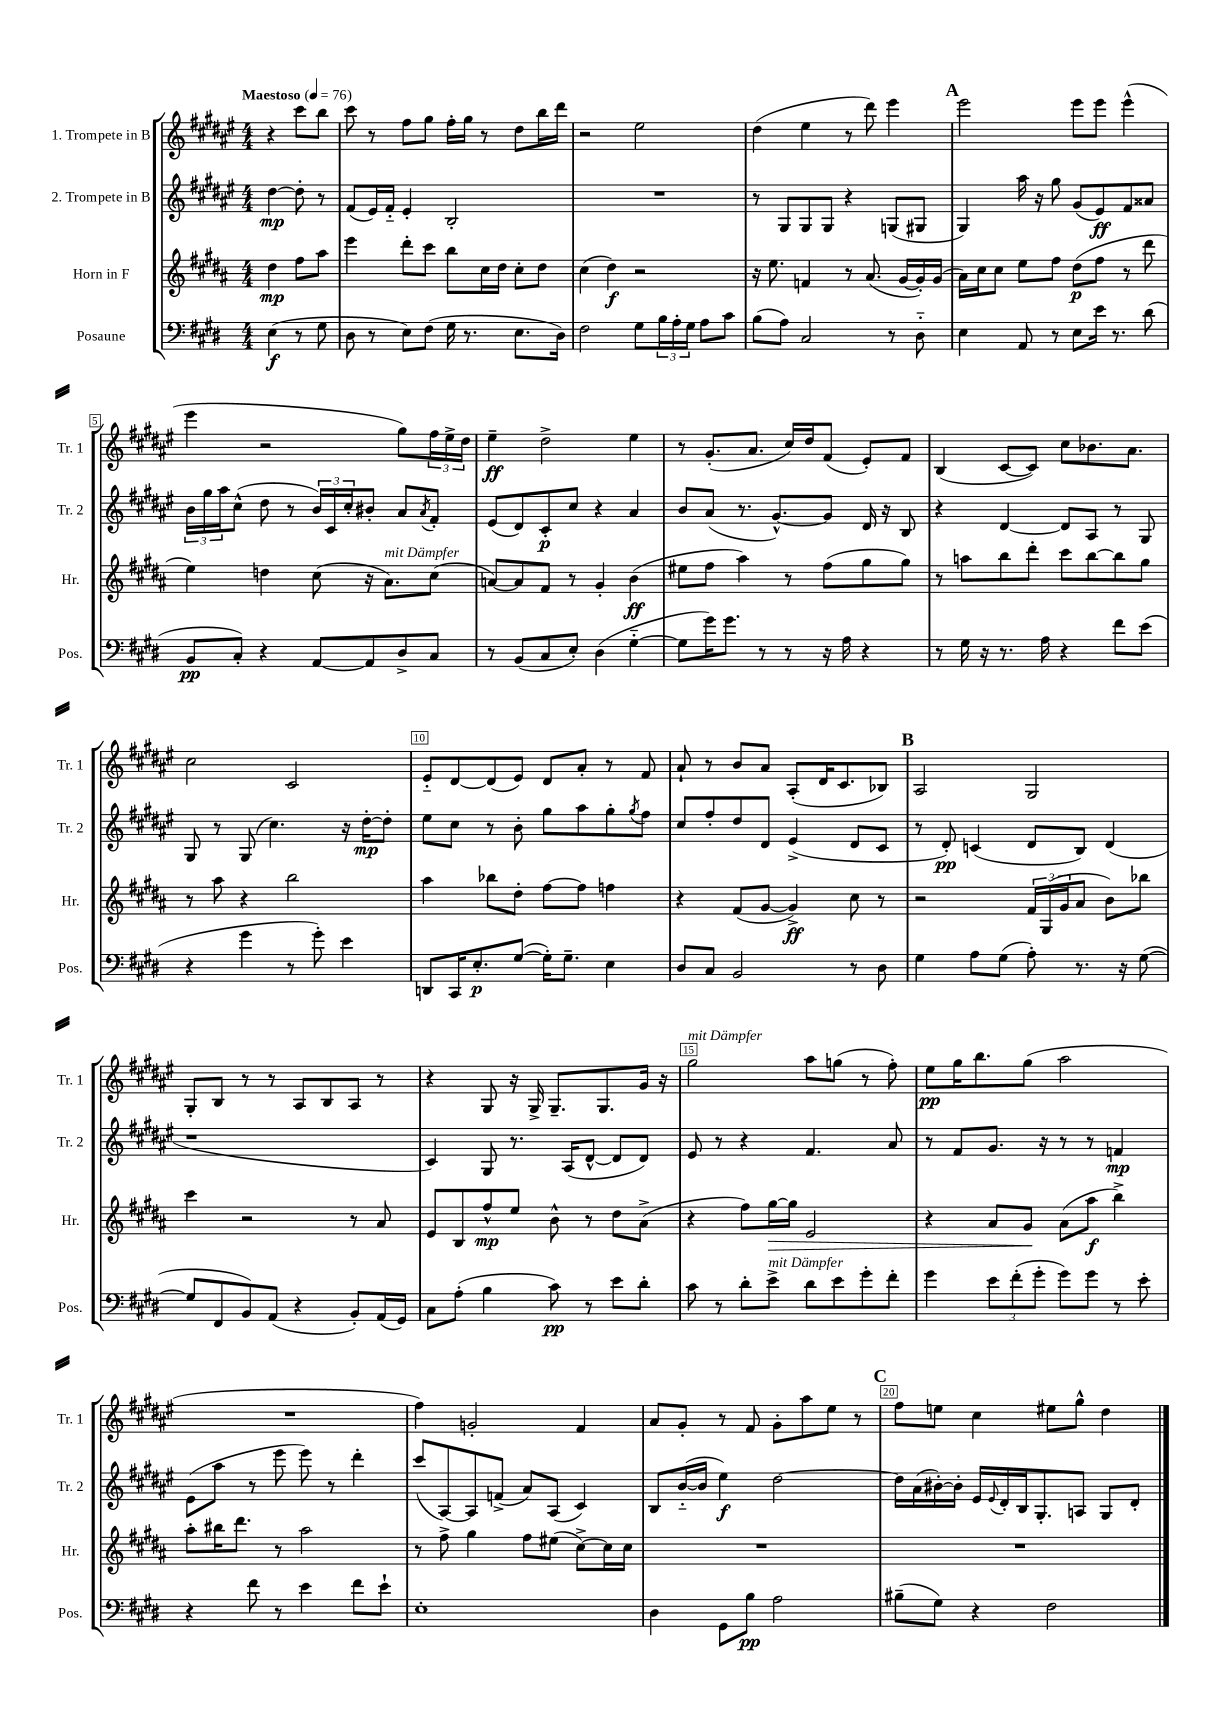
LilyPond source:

<<
\new StaffGroup <<
\new Staff = "s0" \with { instrumentName = "1. Trompete in B" shortInstrumentName = "Tr. 1" } {
    \clef treble \key fis \major \numericTimeSignature \time 4/4 \partial 2 \tempo "Maestoso" 4 = 76
    r4 cis'''8 b''8 |
    cis'''8 r8 fis''8 gis''8 fis''16-. gis''16 r8 dis''8 b''16 dis'''16 |
    r2 eis''2 |
    dis''4( eis''4 r8 dis'''8) eis'''4 |
    \mark \markup { \bold "A" } eis'''2 eis'''8 eis'''8 eis'''4-^( |
    eis'''4 r2 gis''8) \tuplet 3/2 { fis''16 eis''16-> dis''16 } |
    eis''4--\ff dis''2-> eis''4 |
    r8 gis'8.-.( ais'8. cis''16) dis''16 fis'8( eis'8-.) fis'8 |
    b4( cis'8~ cis'8) cis''8 bes'8. ais'8. |
    cis''2 cis'2 |
    eis'8-_ dis'8~ dis'8( eis'8) dis'8 ais'8-. r8 fis'8 |
    ais'8-! r8 b'8 ais'8 ais8-.( dis'16 cis'8. bes8) |
    \mark \markup { \bold "B" } ais2 gis2 |
    gis8-. b8 r8 r8 ais8 b8 ais8 r8 |
    r4 gis8 r16 gis16-> gis8.-- gis8. gis'16 r16 |
    gis''2^\markup { \italic "mit Dämpfer" } ais''8 g''8( r8 fis''8-.) |
    eis''8\pp gis''16 b''8. gis''8( ais''2 |
    R1 |
    fis''4) g'2-. fis'4 |
    ais'8 gis'8-. r8 fis'8 gis'8-. ais''8 eis''8 r8 |
    \mark \markup { \bold "C" } fis''8 e''8 cis''4 eis''8 gis''8-^ dis''4 \bar "|." |
}
\new Staff = "s1" \with { instrumentName = "2. Trompete in B" shortInstrumentName = "Tr. 2" } {
    \clef treble \key fis \major \numericTimeSignature \time 4/4 \partial 2
    dis''4~\mp dis''8-. r8 |
    fis'8( eis'16) fis'16-_ eis'4-. b2-. |
    R1 |
    r8 gis8 gis8 gis8 r4 g8( gis8 |
    \mark \markup { \bold "A" } gis4) ais''16 r16 gis''8 gis'8( eis'8\ff) fis'8 aisis'8 |
    \tuplet 3/2 { b'16 gis''16 ais''16 } cis''8-^( dis''8 r8 \tuplet 3/2 { b'16) cis'16 cis''16-. } bis'8-. ais'8 \acciaccatura { ais'8 } fis'8-. |
    eis'8( dis'8) cis'8-.\p cis''8 r4 ais'4 |
    b'8 ais'8( r8. gis'8.~-^) gis'8 dis'16 r16 b8 |
    r4 dis'4~ dis'8 ais8 r8 gis8 |
    gis8 r8 gis8( cis''4.) r16 dis''16~-.\mp dis''8-. |
    eis''8 cis''8 r8 b'8-. gis''8 ais''8 gis''8-. \acciaccatura { gis''8 } fis''8 |
    cis''8 fis''8-. dis''8 dis'8 eis'4->( dis'8 cis'8 |
    \mark \markup { \bold "B" } r8 dis'8-.\pp) c'4( dis'8 b8) dis'4( |
    r1 |
    cis'4) gis8 r8. ais16( dis'8~-^ dis'8 dis'8) |
    eis'8 r8 r4 fis'4. ais'8 |
    r8 fis'8 gis'8. r16 r8 r8 f'4\mp |
    eis'8( ais''8 r8 eis'''8 eis'''8) r8 dis'''4-. |
    cis'''8( ais8~) ais8 f'8->( ais'8) ais8( cis'4) |
    b8 b'16~-_( b'16 eis''4\f) dis''2~ |
    \mark \markup { \bold "C" } dis''16 ais'16( bis'16~-.) bis'16-. eis'16 \appoggiatura { eis'8 } dis'16-. b16 gis8.-. a8 gis8 dis'8-. \bar "|." |
}
\new Staff = "s2" \with { instrumentName = "Horn in F" shortInstrumentName = "Hr." } {
    \clef treble \key b \major \numericTimeSignature \time 4/4 \partial 2
    dis''4\mp fis''8 ais''8 |
    e'''4 dis'''8-. cis'''8 b''8 cis''16 dis''16 cis''8-. dis''8 |
    cis''4( dis''4\f) r2 |
    r16 e''8. f'4 r8 ais'8.( gis'16~ gis'16-.) gis'16( |
    \mark \markup { \bold "A" } ais'16) cis''16 cis''8 e''8 fis''8 dis''8\p( fis''8 r8 dis'''8 |
    e''4) d''4 cis''8( r16 ais'8.^\markup { \italic "mit Dämpfer" }) cis''8( |
    a'8~) a'8 fis'8 r8 gis'4-. b'4\ff( |
    eis''8 fis''8 ais''4) r8 fis''8( gis''8 gis''8) |
    r8 a''8 b''8 dis'''8-. cis'''8 b''8~ b''8 gis''8 |
    r8 ais''8 r4 b''2 |
    ais''4 bes''8 dis''8-. fis''8~ fis''8 f''4 |
    r4 fis'8( gis'8~ gis'4->\ff) cis''8 r8 |
    \mark \markup { \bold "B" } r2 \tuplet 3/2 { fis'16 gis16( gis'16 } ais'8 b'8) bes''8 |
    cis'''4 r2 r8 ais'8 |
    e'8 b8 fis''8-^\mp e''8 b'8-^ r8 dis''8 ais'8->( |
    r4 fis''8) gis''16~\> gis''16 e'2 |
    r4 ais'8 gis'8\! ais'8( ais''8\f b''4->) |
    ais''8-. bis''16 dis'''8. r8 ais''2 |
    r8 fis''8-> gis''4 fis''8 eis''8( cis''8~->) cis''16 cis''16 |
    R1 |
    \mark \markup { \bold "C" } R1 \bar "|." |
}
\new Staff = "s3" \with { instrumentName = "Posaune" shortInstrumentName = "Pos." } {
    \clef bass \key e \major \numericTimeSignature \time 4/4 \partial 2
    e4\f( r8 gis8 |
    dis8 r8 e8) fis8( gis16 r8. e8. dis16) |
    fis2 gis8 \tuplet 3/2 { b16 a16-. gis16 } a8 cis'8 |
    b8( a8) cis2 r8 dis8-_ |
    \mark \markup { \bold "A" } e4 a,8 r8 e8 e'16 r8. dis'8( |
    b,8\pp cis8-.) r4 a,8~ a,8 dis8-> cis8 |
    r8 b,8( cis8 e8-.) dis4( gis4~-_ |
    gis8 gis'16) gis'8. r8 r8 r16 a16 r4 |
    r8 gis16 r16 r8. a16 r4 fis'8 e'8( |
    r4 gis'4 r8 gis'8-.) e'4 |
    d,8 cis,16 e8.-.\p gis8~( gis16-.) gis8.-- e4 |
    dis8 cis8 b,2 r8 dis8 |
    \mark \markup { \bold "B" } gis4 a8 gis8( a8-.) r8. r16 gis8~( |
    gis8 fis,8 b,8) a,8( r4 b,8-.) a,16( gis,16) |
    cis8 a8-.( b4 cis'8\pp) r8 e'8 dis'8-. |
    cis'8 r8 dis'8-. e'8->^\markup { \italic "mit Dämpfer" } dis'8 e'8 gis'8-. fis'8-. |
    gis'4 \tuplet 3/2 { e'8 fis'8-.( gis'8-. } gis'8) gis'8 r8 e'8-. |
    r4 fis'8 r8 e'4 fis'8 e'8-! |
    e1-. |
    dis4 gis,8 b8\pp a2 |
    \mark \markup { \bold "C" } bis8--( gis8) r4 fis2 \bar "|." |
}
>>
>>
\layout { \context { \Score \override BarNumber.break-visibility = ##(#f #t #t) barNumberVisibility = #(every-nth-bar-number-visible 5) \override BarNumber.stencil = #(make-stencil-boxer 0.1 0.3 ly:text-interface::print) } }
